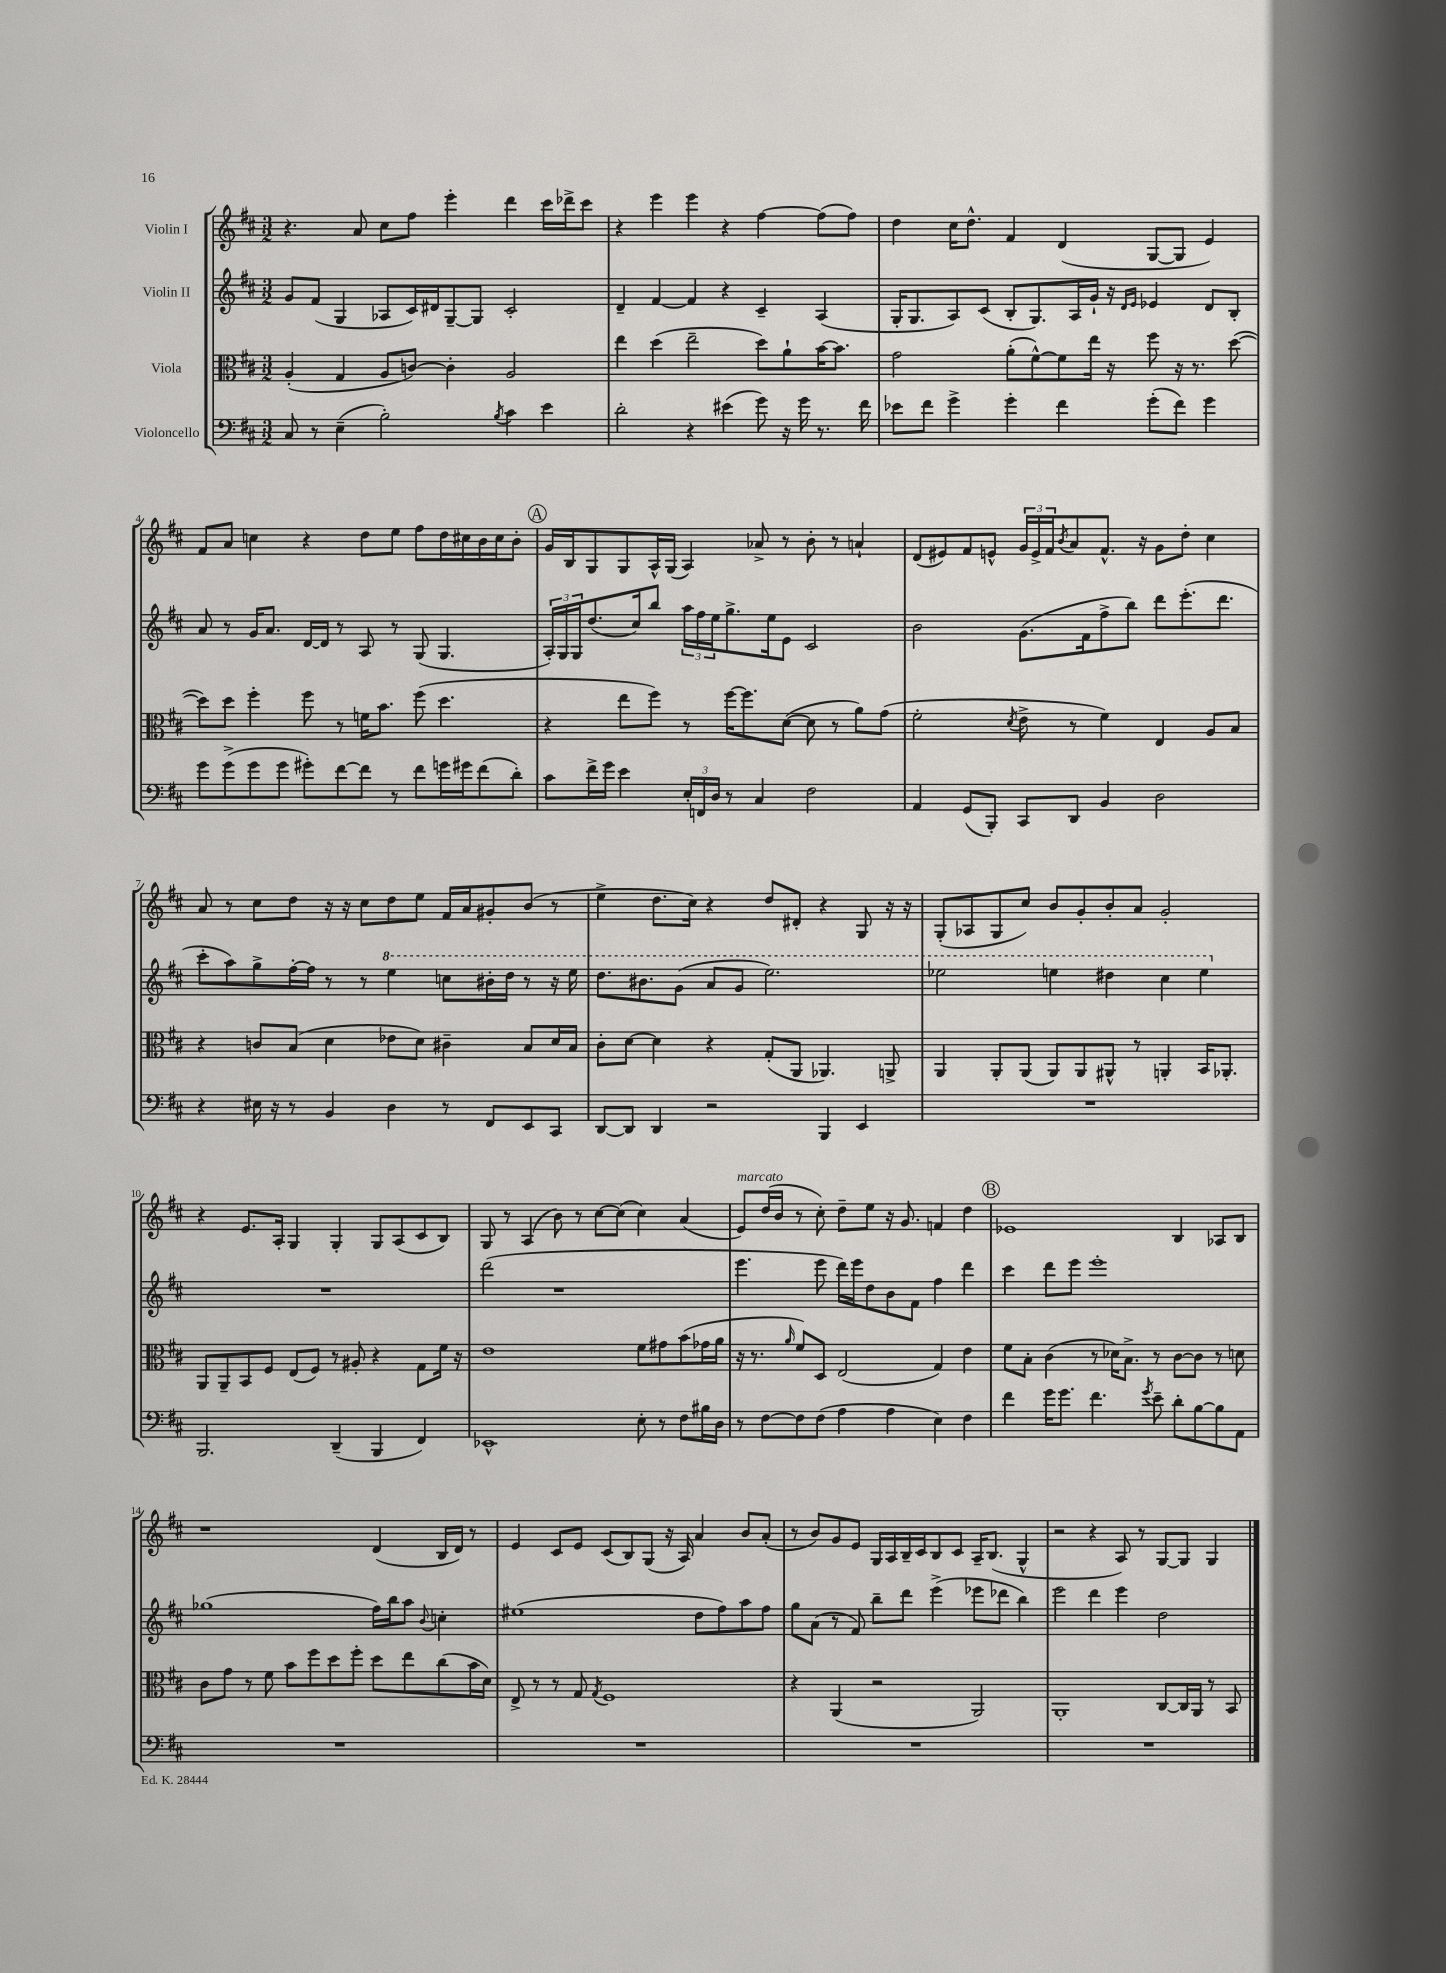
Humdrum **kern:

**kern	**kern	**kern	**kern
*part4	*part3	*part2	*part1
*staff4	*staff3	*staff2	*staff1
*I"Violoncello	*I"Viola	*I"Violin II	*I"Violin I
*clefF4	*clefC3	*clefG2	*clefG2
*k[f#c#]	*k[f#c#]	*k[f#c#]	*k[f#c#]
*M3/2	*M3/2	*M3/2	*M3/2
=1	=1	=1	=1
8C#/	(4A'/	8g/L	4.r
8r	.	(8f#/J	.
(4E~\	4G/	4G/	.
.	.	.	8a/
2B'\)	8A/L	8A-X/L	8cc#\L
.	[8cn/J)	16c#/L)	8ff#\J
.	.	16d#X/J	.
.	4c'\]	[8G~/	4eee'\
.	.	8G/J]	.
8qB/	.	.	.
4c#\	2A/	2c#'/	4ddd\
4e\	.	.	16ccc#\LL
.	.	.	16ddd-X^\J
.	.	.	8ccc#\J
=2	=2	=2	=2
2d'\	4ee\	4d~/	4r
.	(4dd\	[4f#/	4eee\
4r	2ee~\	4f#/]	4eee\
(4e#X\	.	4r	4r
8g\)	8dd\L)	4c#~/	[4ff#\
16r	8a`\	.	.
16g\	.	.	.
8.r	[16b\K	(4A/	(8ff#\L]
.	8.b\J]	.	.
.	.	.	8ff#\J)
16f#\	.	.	.
=3	=3	=3	=3
8e-X\L	2g\	16G'/KL	4dd\
.	.	8.G/	.
8f#\J	.	.	.
4g^\	.	8A/)	16cc#\KL
.	.	.	8.dd^^\J
.	.	(8c#/J	.
4g'\	(8a'\L	8B'/L	4f#/
.	[8f#^^\)	8.G/)	.
4f#\	8f#\]	.	(4d/
.	.	16A/L	.
.	16ee\Jk	16g`/JJ	.
.	16r	16r	.
.	.	16qqd/LL	.
.	.	16qqe/JJ	.
(8g'\L	8ff#\	4e-X/	[8G/L
8f#\J)	16r	.	8G/J]
.	8.r	.	.
4g\	.	8d/L	4e/)
.	([8dd\	8B'/J	.
!!LO:LB:g=z
=4	=4	=4	=4
8g\L	8dd\L])	8a/	8f#/L
(8g^\	8dd\J	8r	8a/J
8g\	4ff#'\	16g/KL	4ccn\
.	.	8.a/J	.
8g\J	.	.	.
8g#X'\L)	8ff#\	[16d/LL	4r
.	.	16d/JJ]	.
[8f#\	8r	8r	.
8f#\J]	16fn\KL	8A/	8dd\L
.	8.b\J	.	.
8r	.	8r	8ee\J
8f#\L	(8ff#\	(8G/	8ff#\L
16gn\L	4.dd\	4.G/	16dd\L
16g#X\J	.	.	16cc#X\
(8f#\	.	.	16b\
.	.	.	16cc#\J
8d'\J)	.	.	8b'\J
!!LO:REH:place=s1:t=A
=5	=5	=5	=5
8c#\L	4r	24A'/LL)	16g/LL
.	.	24G/	.
.	.	.	16B/J
.	.	24G/J	.
16f#^\L	.	(8.dd/	8G/
16g\JJ	.	.	.
4e\	8ee\L	.	8G/
.	.	16cc#/k)	.
.	8ff#\J)	8bb/J	16A^^/L
.	.	.	(16G/JJ
24E'/LL	8r	24aa\LL	4A/)
24FFn/	.	24ff#\	.
24D/JJ	.	24ee\J	.
8r	[16ff#\KL	8.gg^\	.
.	8.ff#\]	.	.
4C#/	.	.	8a-X^/
.	.	16ee\k	.
.	([8d\J	8e\J	8r
2F#\	8d\]	2c#/	8b'\
.	8r	.	8r
.	8a\L)	.	4an`/
.	(8g\J	.	.
=6	=6	=6	=6
4AA/	2f#'\	2b\	(8d/L
.	.	.	8e#X/)
(8GG/L	.	.	8f#/
8BBB'/J)	.	.	8en^^/J
.	8qd/	.	.
8CC#/L	8e^\	(8.g\L	24g/LL
.	.	.	24e^/
.	.	.	24f#/J
.	.	.	8qb/
8DD/J	8r	.	8a/
.	.	16f#\k	.
4BB/	4f#\)	8ff#^\	8.f#^^/J
.	.	8bb\J)	.
.	.	.	16r
2D\	4E/	8ddd\L	8g\L
.	.	(8.eee'\	8dd'\J
.	8A/L	.	4cc#\
.	.	8.ddd\J	.
.	8B/J	.	.
!!LO:LB:g=z
=7	=7	=7	=7
4r	4r	8ccc#'\L	8a/
.	.	8aa\)	8r
16E#X\	8cn/L	8gg^\	8cc#\L
16r	.	.	.
8r	(8B/J	[16ff#'\L	8dd\J
.	.	16ff#\JJ]	.
4BB/	4d\	8r	16r
.	.	.	16r
.	.	8r	8cc#\L
*	*	*8va	*
4D\	8e-X\L	4eee\	8dd\
.	8d\J)	.	8ee\J
8r	4c#X~\	8cccn\L	16f#/LL
.	.	.	16a/J
8FF#/L	.	16bb#X'\L	8g#X'/
.	.	16ddd\JJ	.
8EE/	8B/L	8r	(8b/J
8CC#/J	16d/L	16r	8r
.	16B/JJ	16eee\	.
=8	=8	=8	=8
[8DD/L	8c#'\L	8.ddd\L	4ee^\
8DD/J]	[8d\J	.	.
.	.	8.bb#X\	.
4DD/	4d\]	.	8.dd\L
.	.	(8gg\J	.
.	.	.	16cc#\Jk)
2r	4r	8aa/L	4r
.	.	8gg/J	.
.	(8G'/L	2.eee\)	8dd/L
.	8AA/J	.	8d#X'/J
4BBB/	4.AA-X/)	.	4r
4EE/	.	.	8G/
.	8AAn^/	.	16r
.	.	.	16r
=9	=9	=9	=9
1.r	4AA/	2eee-X\	(8G'/L
.	.	.	8A-X/
.	8AA'/L	.	8G/
.	(8AA/J	.	8cc#/J)
.	8AA/L)	4eeen\	8b/L
.	8AA/	.	8g'/
.	8AA#X^^/J	4ddd#X\	8b'/
.	8r	.	8a/J
.	4AAn'/	4ccc#\	2g'/
.	16BB/KL	4eee\	.
.	8.AA-X'/J	.	.
!!LO:LB:g=z
=10	=10	=10	=10
*	*	*X8va	*
2.BBB/	8AA/L	1.r	4r
.	8AA~/	.	.
.	8BB/	.	8.e/L
.	8F#/J	.	.
.	.	.	16A'/Jk
.	(8E/L	.	4G/
.	8F#/J)	.	.
(4DD~/	8r	.	4G'/
.	8A#X'/	.	.
4BBB/	4r	.	8G/L
.	.	.	(8A/
4FF#/)	8G\L	.	8c#/
.	16f#\Jk	.	8B/J)
.	16r	.	.
=11	=11	=11	=11
1EE-X^^	1e	(2ddd\	8G/
.	.	.	8r
.	.	.	(4A/
.	.	1r	8b\)
.	.	.	8r
.	.	.	[8cc#\L
.	.	.	(8cc#\J]
8E'\	8f#\L	.	4cc#\)
8r	8g#X\	.	.
8F#\L	(8b\	.	(4a/
16B#X\L	16g-X\L	.	.
16D\JJ	16a\JJ	.	.
=12	=12	=12	=12
!	!	!	!LO:TX:a:i:t=marcato
8r	16r	4.eee\	8e/L)
.	8.r	.	.
[8F#\L	.	.	(16dd/L
.	.	.	16b/JJ
.	16qqa/	.	.
8F#\]	8f#/L)	.	8r
(8F#\J	8D/J	8eee\	8cc#'\)
4A\	(2E/	16ddd\LL)	8dd~\L
.	.	16eee\J	.
.	.	8dd\	8ee\J
4A\	.	8b\	16r
.	.	.	8.g/
.	.	8f#\J	.
4E\)	4G/)	4ff#\	4fn/
4F#\	4e\	4ddd\	4dd\
!!LO:REH:place=s1:t=B
=13	=13	=13	=13
4f#\	8f#\L	4ccc#\	1e-X
.	8B'\J	.	.
16g\KL	(4c#\	8ddd\L	.
8.g\J	.	.	.
.	.	8eee\J	.
4.f#\	8r	1eee'	.
.	16d-X\KL)	.	.
.	8.B^\J	.	.
8qg/	.	.	.
8e~\	8r	.	.
8d'\L	[8c#\L	.	4B/
[8B\	8c#\J]	.	.
8B\]	8r	.	8A-X/L
8AA\J	8dn\	.	8B/J
!!LO:LB:g=z
=14	=14	=14	=14
1.r	8c#\L	(1gg-X	1r
.	8g\J	.	.
.	8r	.	.
.	8f#\	.	.
.	8b\L	.	.
.	8ff#\	.	.
.	8dd\	.	.
.	8ff#'\J	.	.
.	8dd\L	16ff#\LL)	(4d/
.	.	16bb\J	.
.	8ee\	8aa\J	.
.	.	8qqb/	.
.	(8cc#\	4ccn'\	16B/LL
.	.	.	16d/JJ)
.	16b\L	.	8r
.	16d\JJ)	.	.
=15	=15	=15	=15
1.r	8E^/	(1ee#X	4e/
.	8r	.	.
.	8r	.	8c#/L
.	8G/	.	8e/J
.	8qG/	.	.
.	1F#	.	(8c#/L
.	.	.	8B/)
.	.	.	(8G/J
.	.	.	16r
.	.	.	16A/)
.	.	8dd\L	4a/
.	.	8ff#\)	.
.	.	8aa\	8b/L
.	.	8ff#\J	(8a'/J
=16	=16	=16	=16
1.r	4r	8gg\L	8r
.	.	(8a\J	8b/L)
.	(4AA/	8r	8g/
.	.	8f#/)	8e/J
.	2r	8bb~\L	16G/LL
.	.	.	16A/
.	.	8ddd\J	16B~/
.	.	.	16c#/J
.	.	(4eee^\	8B/
.	.	.	8c#/J
.	2AA/)	8eee-X\L	16A~/KL
.	.	.	(8.B/J
.	.	8ddd-X\J	.
.	.	4bb\)	4G^^/
=17	=17	=17	=17
1.r	1AA'	2eee\	2r
.	.	4ddd\	4r
.	.	4eee\	8A/)
.	.	.	8r
.	[8C#/L	2dd\	[8G/L
.	16C#/L]	.	8G/J]
.	16AA/JJ	.	.
.	8r	.	4G/
.	8BB/	.	.
==	==	==	==
*-	*-	*-	*-
